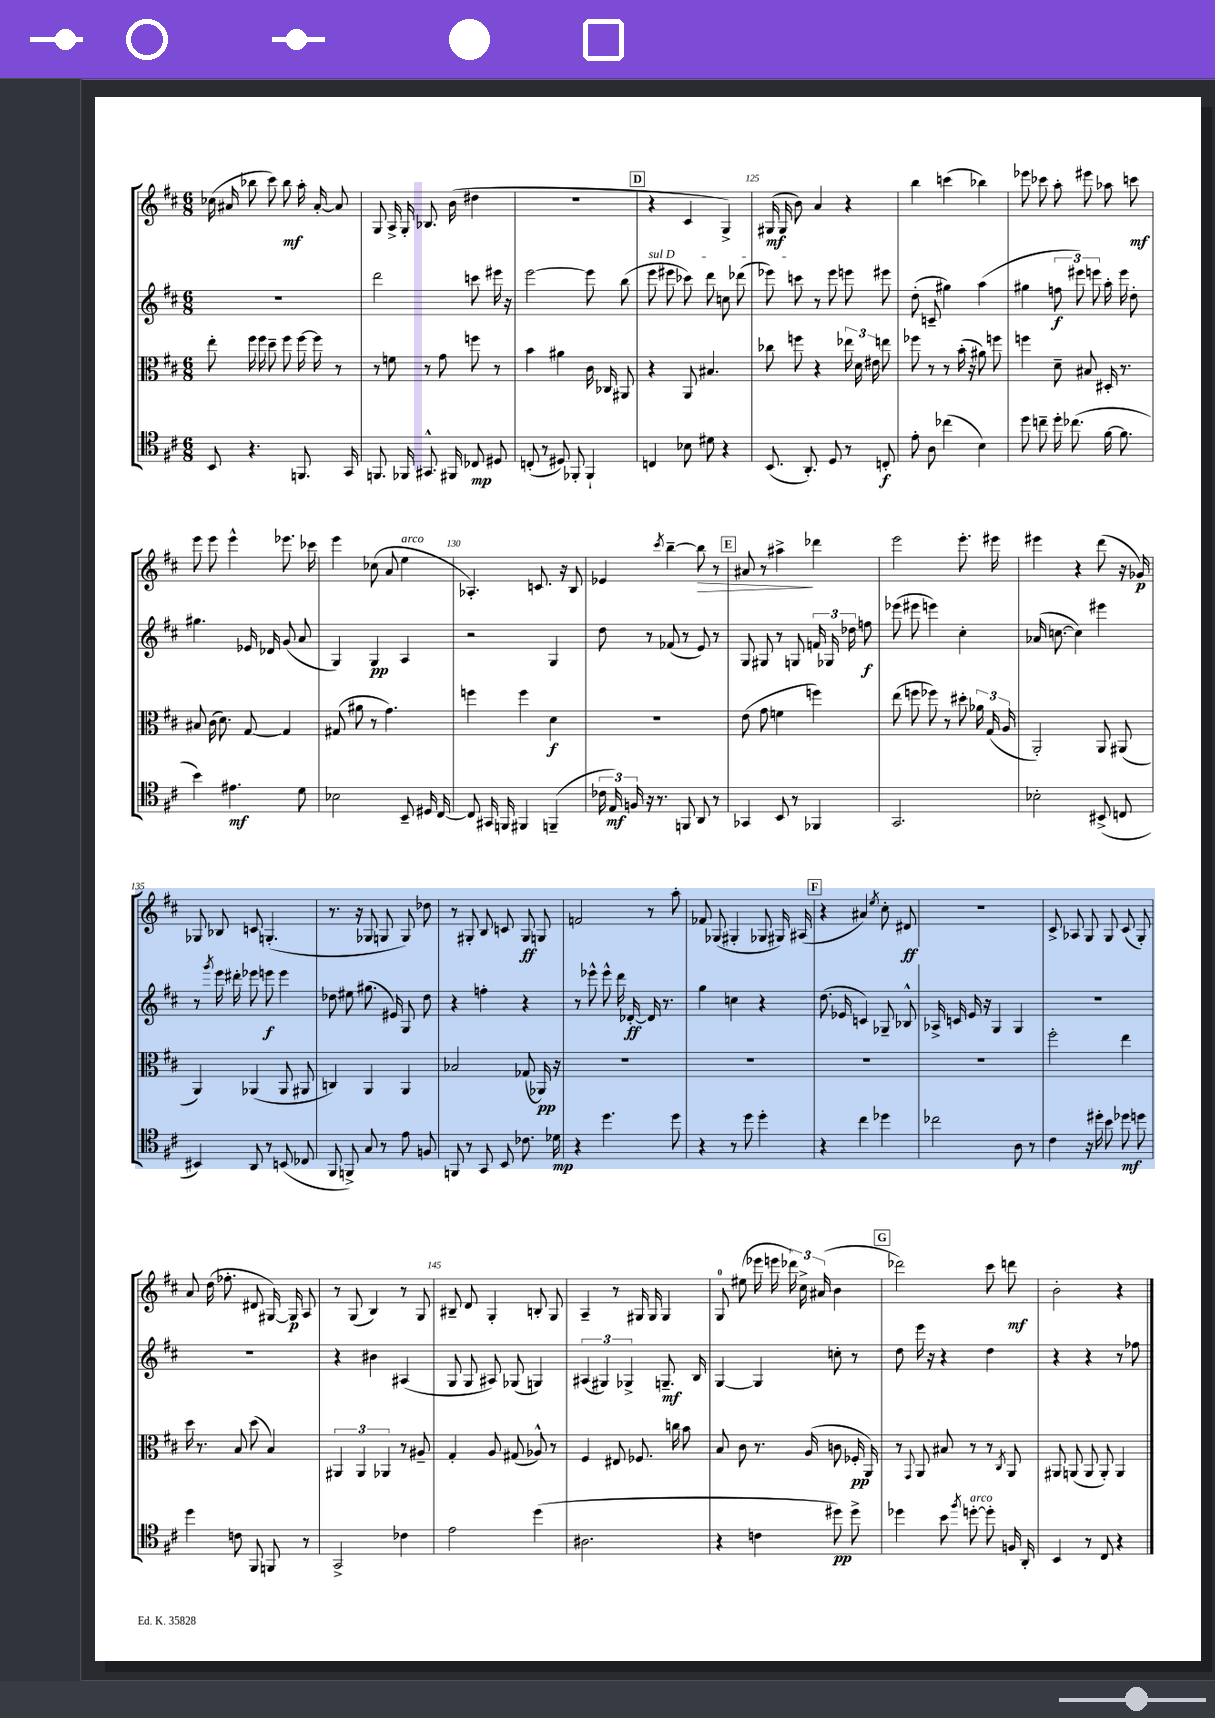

**kern	**kern	**kern	**kern
*staff4	*staff3	*staff2	*staff1
*clefC4	*clefC3	*clefG2	*clefG2
*k[f#c#]	*k[f#c#]	*k[f#c#]	*k[f#c#]
*M6/8	*M6/8	*M6/8	*M6/8
8BB	8ee'	2.r	(16cc-
.	.	.	16a#
4.r	16ff#	.	8bb-
.	16ff#	.	.
.	8dd~	.	8ccc#)
.	8ff#	.	8bb-
8.FF	[16ff#	.	16aa'
.	16ff#]	.	[16a#'
.	8r	.	8a#]
16GG	.	.	.
=	=	=	=
8.FF	8r	2ddd	8G
.	8f	.	16A^
16FF-	.	.	16G'
8.GG#^^	8r	.	8.B-
.	8g	.	.
16FF#	.	.	(16b
8C-	8ff	8ccc	4dd#
8D#	8r	16eee#	.
.	.	16r	.
=	=	=	=
(8C'	4b	[2eee	2.r
8r	.	.	.
8D#)	4a#	.	.
8FF-'	.	.	.
4FF-`	16c#	8eee]	.
.	16C-	.	.
.	8AA#	(8bb	.
=	=	=	=
4C	4r	8eee	4r
.	.	8eee#	.
8B-	8AA	8ccc-)	4c#
8d#	4.B#	8ddd	.
4r	.	8cc	4G^)
.	.	(8ddd-	.
=	=	=	=
(8.BB	8cc-	8eee-)	(16G#
.	.	.	16G#
.	8ff	8ccc	8b)
8.AA')	.	.	.
.	4r	8r	4a
8D	.	8eee-	.
8r	24ee-	8eee	4r
.	24d	.	.
.	24e#	.	.
8C'	8ee	8eee#	.
=	=	=	=
8e'	8ff-	(8dd'	4bb
8A	8r	8c~	.
(4cc-	8r	4gg#)	(4ccc
.	(16b'	.	.
.	16r	.	.
4B)	8a#)	(4aa	4bb-)
.	8ff	.	.
=	=	=	=
8dd	4ff	4gg#	8eee-
8cc~	.	.	8ccc-
16dd'	8d~	12ff	8aa'
(8.cc-	.	.	.
.	.	12eee#)	.
.	8B#	.	8eee#
.	.	12eee	.
[16f#	16D#'	16aa'	8aa-
8.f#]	8.r	16eee	.
.	.	8dd'	8ccc
=	=	=	=
4b)	8B#	4.gg#	8eee
.	(16c#	.	8eee
.	8.d)	.	.
4.e#	.	.	4eee^^
.	[8G	16e-	.
.	.	16d-	.
.	4G]	(8g	8.eee-
8d	.	8a	.
.	.	.	16ccc-
=	=	=	=
2B-	(8G#	4G)	4eee
.	8a#	.	.
.	8r	4G	(8cc-
.	4.g)	.	8a
8BB~	.	4A	4ee
16D#	.	.	.
[16C#	.	.	.
=	=	=	=
8C#]	4ff	2r	4.A-')
16GG#	.	.	.
16FF	.	.	.
4FF#	4ff	.	.
.	.	.	8.c
(4FF~	4d	4G	.
.	.	.	16r
.	.	.	8B
=	=	=	=
24c-	2.r	8dd	4e-
24E)	.	.	.
24F	.	.	.
16r	.	8r	.
8.r	.	.	.
.	.	.	8qccc#
.	.	(8f-	[4bb~
8FF	.	8r	.
8AA	.	8e)	8bb]
8r	.	8r	8r
=	=	=	=
4GG-	(8e	8G	8a#
.	8g	8G#	8r
8BB	4f	8r	4aa#^
8r	.	8G	.
4FF-	4ff)	24f	4ddd-
.	.	24G-	.
.	.	24dd-	.
.	.	8ff	.
=	=	=	=
2.GG	(8ee	(8eee-	2eee
.	8ff	8eee#	.
.	8ff-)	4eee)	.
.	8r	.	.
.	8dd#'	4cc#'	8.eee'
.	24a-	.	.
.	(24G	.	.
.	.	.	16eee#
.	24A	.	.
=	=	=	=
2B-'	2AA')	(16a-	4eee#
.	.	[8.cc	.
.	.	4cc])	4r
(8BB#^	8AA	4eee#	(8ddd
8C	(8AA#	.	16r
.	.	.	16g-)
=	=	=	=
4BB#)	4AA)	8r	8G-
.	.	8qggg	.
.	.	16eee	8B-
.	.	16ddd#'	.
8AA	(4AA-	8eee-	8c
8r	.	8eee	(4.G'
(8BB	8AA-	4eee	.
8C-	8AA#	.	.
=	=	=	=
8FF#	4C)	8dd-	8.r
8FF^)	.	8ee#	.
.	.	.	16r
8G	4AA	(8.gg#	8G-
8r	.	.	8G
.	.	16e#)	.
8e	4AA	8G	8G)
8F	.	8dd-	8dd-
=	=	=	=
8FF	2B-	4r	8r
8r	.	.	8G#'
8GG	.	4ff'	8B
8BB	.	.	8c
8.c-	(8G-	4r	8G#
.	16AA-)	.	8G
16d-	16r	.	.
=	=	=	=
4r	2.r	8r	2f
.	.	8eee-^^	.
4.dd	.	8eee-^^	.
.	.	16ddd	.
.	.	[16d-'	.
.	.	16d-]	8r
.	.	8.r	.
8dd	.	.	8aa'
=	=	=	=
4r	2.r	4gg	8f-
.	.	.	(8G-
8r	.	4cc	4G#'
8dd	.	.	.
4dd'	.	4r	8G-
.	.	.	16G#)
.	.	.	(16A#
=	=	=	=
4r	2.r	(8.dd	4r
.	.	16e-	.
4cc#	.	4c)	4a#)
.	.	.	8qee
4dd-	.	8G-~	8cc#'
.	.	8B-^^	8d#
=	=	=	=
2cc-	2.r	16A-^	2.r
.	.	16c	.
.	.	16e	.
.	.	16r	.
.	.	4G	.
8A	.	4G	.
8r	.	.	.
=	=	=	=
4c#	2ff#'	2.r	8c#^
.	.	.	8A-
16r	.	.	8G
16dd#'	.	.	.
8b	.	.	8G
8dd-	4ee	.	(8c#
8dd	.	.	8G')
=	=	=	=
4dd	16dd	2.r	8a
.	8.r	.	.
.	.	.	(16dd
.	.	.	8.ff-'
8c	8B	.	.
8FF#	(8dd	.	8d#
8FF	4B)	.	[16G#)
.	.	.	16G#]
8r	.	.	8A
=	=	=	=
2GG^	6AA#	4r	8r
.	.	.	(8G
.	6AA#	.	.
.	.	4b#	4B)
.	6AA-	.	.
4c-	8r	(4A#	8r
.	8A#~	.	8G
=	=	=	=
2e	4G'	8G	8B#~
.	.	8G	8d
.	8A	8A#)	4G'
.	(8G#	(8G-	.
(4dd	8A-^^)	4G)	8B'
.	8r	.	8G
=	=	=	=
2.A#	4F#	(6A#	4A~
.	.	6G#)	.
.	8E#	.	8r
.	.	6G-^	.
.	8.F-	.	16G#
.	.	.	16G#
.	.	8.G~	4G#
.	16cc	.	.
.	8b	.	.
.	.	16B	.
=	=	=	=
4r	8B	[4G	8G
.	8c#	.	(8ee#
4c	8.r	4G]	16eee-
.	.	.	16eee
.	.	.	24ddd-)
.	.	.	24cc#^
.	(16A	.	.
.	.	.	(24a#
8dd#)	8c	8cc'	4b
8dd#^	16F-'	8r	.
.	16AA)	.	.
=	=	=	=
4dd-	8r	8dd	2ddd-)
.	8qqGG	.	.
.	8AA	16eee	.
.	.	16r	.
8b	8B#	4r	.
8qff#	.	.	.
[8dd'	8r	.	.
8dd']	8r	4dd	8ccc#
.	8qC#	.	.
16F	8AA	.	8ddd
16AA'	.	.	.
=	=	=	=
4BB	8AA#	4r	2b'
.	(8AA	.	.
8r	8AA	4r	.
8C#	8AA')	.	.
4r	4AA	8r	4r
.	.	8ff-	.
==	==	==	==
*-	*-	*-	*-
